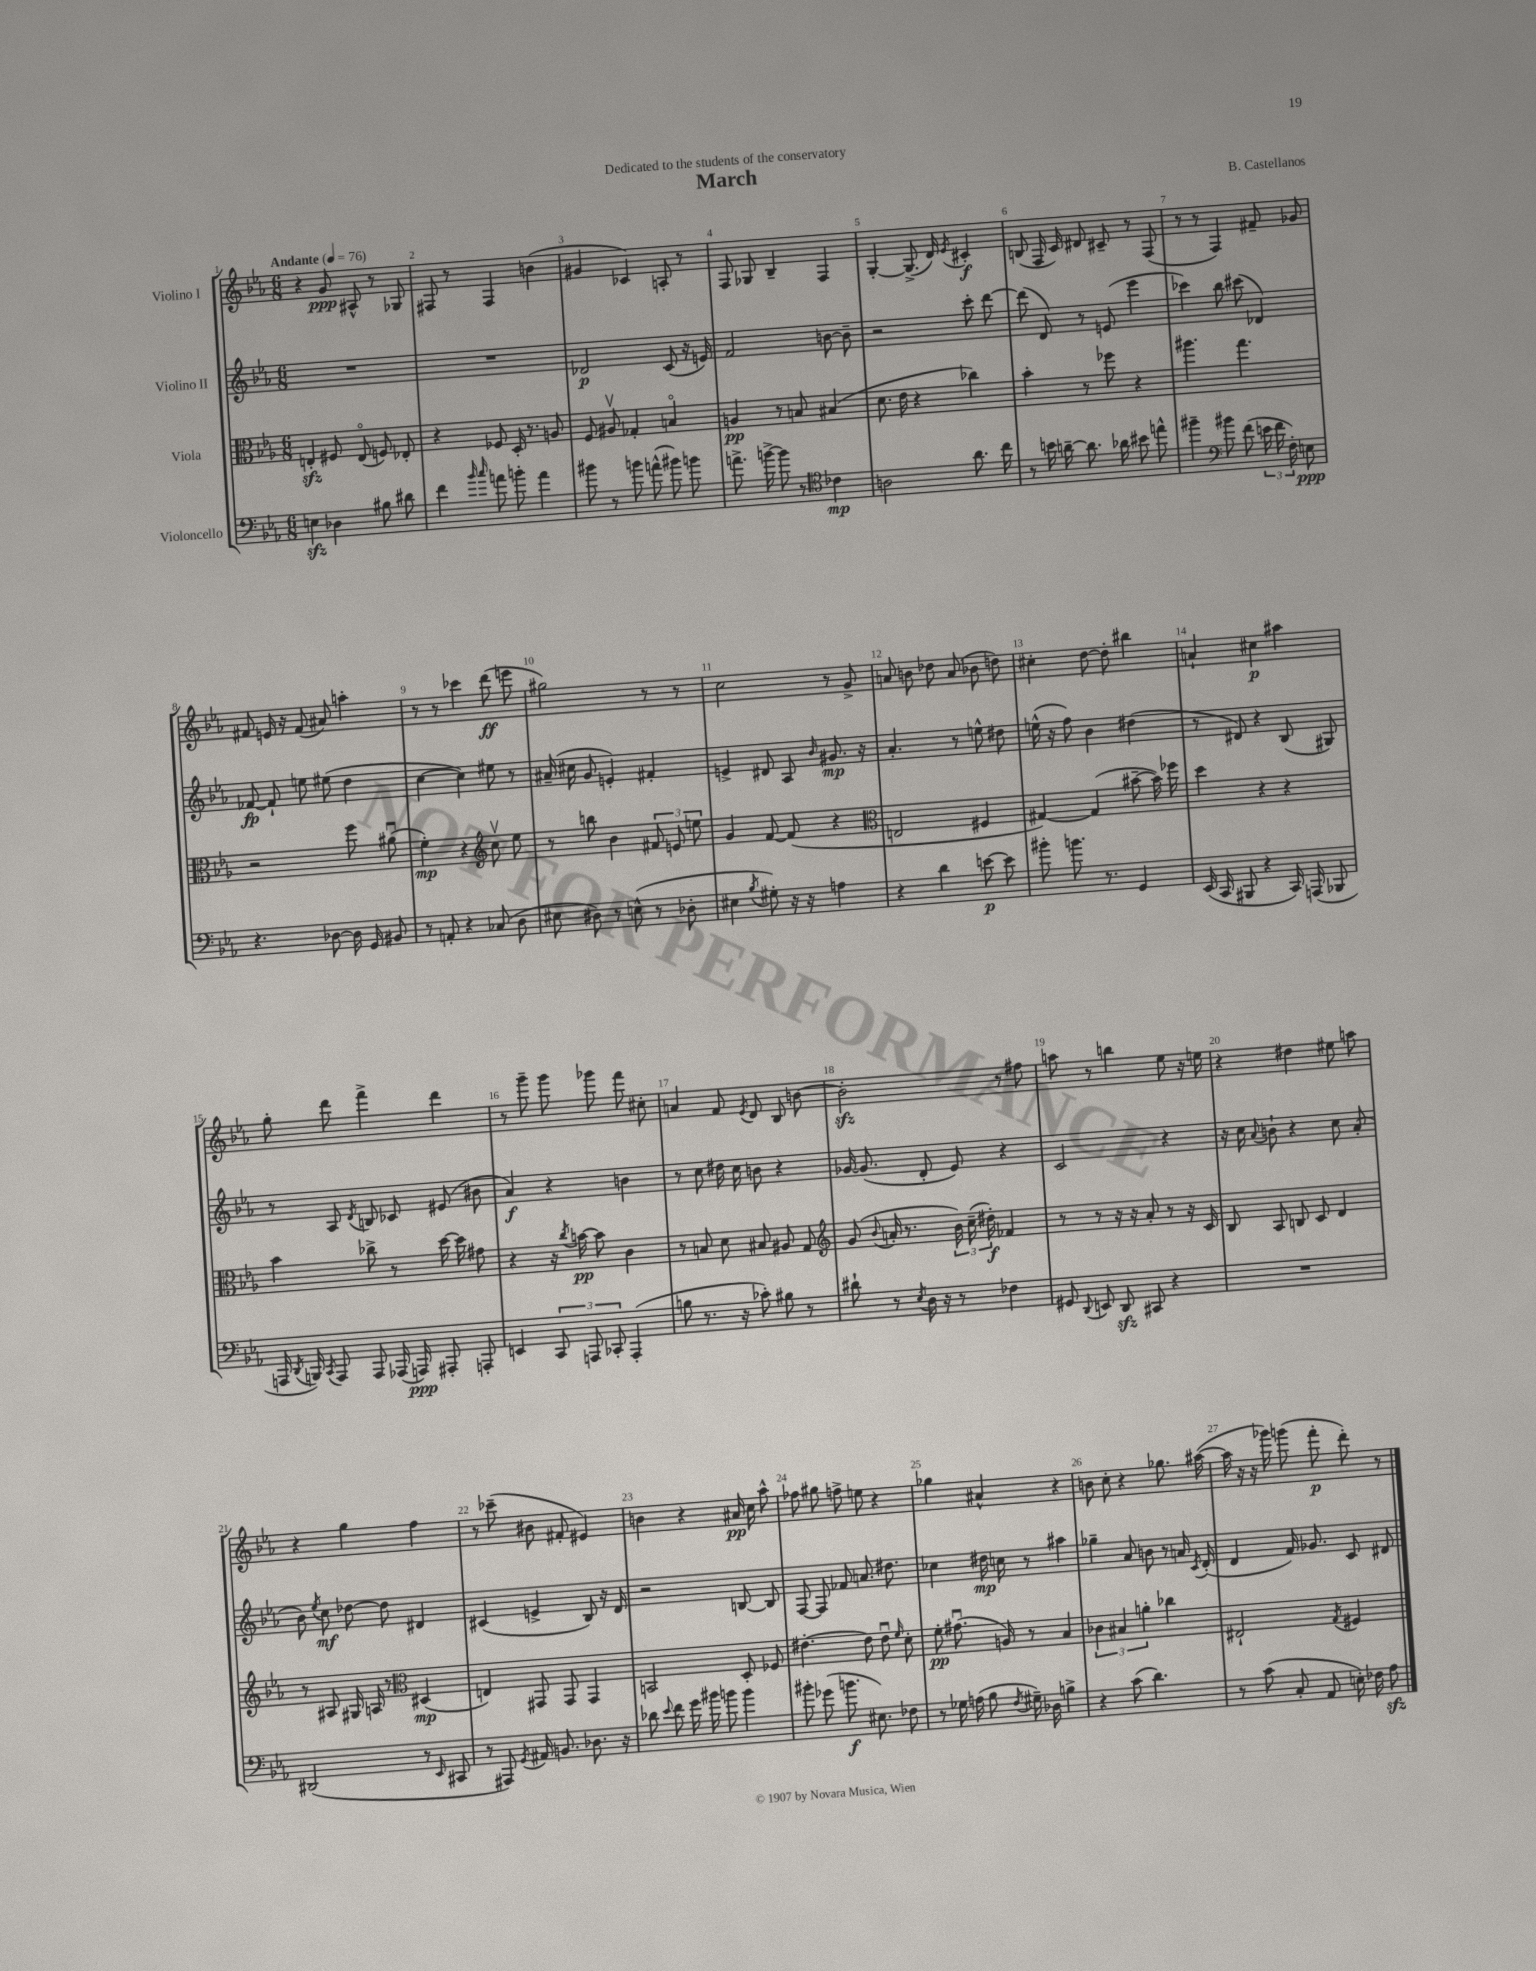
\header { title = "March" composer = "B. Castellanos" dedication = "Dedicated to the students of the conservatory" }
<<
\new StaffGroup <<
\new Staff = "s0" \with { instrumentName = "Violino I" } {
    \clef treble \key ees \major \numericTimeSignature \time 6/8 \tempo "Andante" 4 = 76
    \autoBeamOff r4 g'8\ppp ais8-^ r8 ges8 |
    fis8 r8 fis4 b'4( |
    gis'4 ces'4) a8-. r8 |
    f8 ges8 bes4-- f4 |
    g4~-. g8.->( d'16) \acciaccatura { ees'8 } cis'4-.\f |
    b8( f16 c'16) dis'8 cis'8-- r8 f8( |
    r8 r8 f4) fis'8-- ges'8 |
    fis'8 e'16 r16 fis'8( ais'8) a''4-. |
    r8 r8 ces'''4 d'''8\ff( e'''8 |
    gis''2) r8 r8 |
    c''2 r8 g'8-> |
    a'8 b'8 des''8 a'8( bes'8 d''8) |
    cis''4-. d''8~ d''8-. bis''4 |
    a'4-! cis''4\p ais''4 |
    g''8-. d'''8 f'''4-> d'''4 |
    r8 g'''8-- g'''8 ges'''8 f'''8 cis''8-. |
    a'4 f'8 \acciaccatura { ees'8 } d'8 bes8 b'8~ |
    b'2-.\sfz r8 fis''8 |
    a''8 r8 b''4 ees''8 r16 e''16 |
    r4 dis''4 eis''8 a''8 |
    r4 g''4 f''4 |
    r8 ces'''8--( bis'8 fis'8-. eis'4) |
    b'4 r4 ais'16\pp c''16 aes''8-^ |
    fes''8 gis''8 f''8-> e''8 r4 |
    ges''4 ais'4-^ r4 |
    b'8 c''8-. r4 ges''8. ais''16~( |
    ais''16 r16 r16 ges'''16) g'''8( f'''8-.\p d'''8-.) r8 \bar "|." |
}
\new Staff = "s1" \with { instrumentName = "Violino II" } {
    \clef treble \key ees \major \numericTimeSignature \time 6/8
    \autoBeamOff R2. |
    R2. |
    des'2\p c'8( r16 e'16) |
    f'2 b'8~ b'8-- |
    r2 c'''8-. d'''8~ |
    d'''8( d'8) r8 e'8( ees'''4 |
    ces'''4) bes''8 cis'''8( des'4) |
    fes'8~\fp fes'8-! e''8 eis''8( d''4 |
    c''4~ c''4) eis''8 r8 |
    ais'16--( cis''16 g'8 e'4-.) fis'4-. |
    e'4-> dis'8 aes8 \grace { bes'16 } gis'8.\mp r16 |
    aes'4.-. r8 e''8-^ dis''8 |
    e''16-^( r16 f''8) bes'4 dis''4( |
    r8 dis'8) r4 bes8( gis8) |
    r8 aes8 \acciaccatura { d'8 } b8 ces'8 eis'8( bis'8 |
    aes'4\f) r4 b'4 |
    r8 c''8 dis''16 c''16 b'8 r4 |
    ges'16~ ges'8.( d'8-. ees'8) r4 |
    c'2 r4 |
    r16 c''16 \appoggiatura { aes'8 } b'8-! r4 c''8 aes'8-.( |
    bes'8) \acciaccatura { ees''8 } c''8\mf des''8~ des''8 dis'4 |
    cis'4( e'4-> bes8) r16 d'16 |
    r2 b8~ b8 |
    f8~ f8 fes'8 a'8. dis''8. |
    ces''4 dis''16\mp c''16 r8 ais''4 |
    ges''4-- aes'8 b'8 r8 a'16 \acciaccatura { c'8 } d'16-.( |
    d'4 f'16) ges'8. c'8 dis'8 \bar "|." |
}
\new Staff = "s2" \with { instrumentName = "Viola" } {
    \clef alto \key ees \major \numericTimeSignature \time 6/8
    \autoBeamOff e4-.\sfz fis8 e8\flageolet( f8) ees8-. |
    r4 fes8 d16-. r8. a8 |
    f8 ais8\upbow ges4-. b4\flageolet |
    a4\pp r8 b8 bis4( |
    d'8. ees'16 r4 ces''4) |
    bes'4-. r8 fes''8 r4 |
    ais''4. g''4. |
    r2 f''8 ais'8\downbow( |
    f'4-.\mp) r4 \clef treble c''8\upbow ees''8 |
    r8 b''8 bes'4 \tuplet 3/2 { fis'8 e'8 e''8 } |
    g'4 f'8~ f'8( r4 |
    \clef alto e2 fis4 |
    gis4~) gis4( bis'8~-- bis'16) fes''16 |
    d''4 r4 r4 |
    bes'4 ces''8-> r8 d''16~ d''16 gis'8 |
    r4 r16 \acciaccatura { c''8 } b'16~\pp b'8 c'4 |
    r8 b8 d'8 bis8 ais8 g8 |
    \clef treble g'8( \appoggiatura { bes'8 } a'16-. r8. \tuplet 3/2 { bes'16) c''16--( dis''16-.\f) } fes'4 |
    r8 r8 r16 r16 aes'8-. r8 r16 c'16 |
    bes8 aes8 b8 c'8 d'4 |
    r8 ais8 gis16 a16 r8 \clef alto dis4\mp( |
    e4) gis,8 gis,8 gis,4 |
    b,2 d8-. fes8 |
    eis'4.~-. eis'8 eis'8\downbow \grace { f'16 } d'8-. |
    f'8-.\pp gis'8.\downbow( a16) r8 bes4 |
    \tuplet 3/2 { ces'4 bis4 a'4-. } ces''4 |
    eis2-! \acciaccatura { g8 } fis4 \bar "|." |
}
\new Staff = "s3" \with { instrumentName = "Violoncello" } {
    \clef bass \key ees \major \numericTimeSignature \time 6/8
    \autoBeamOff e4\sfz des4 bis8 dis'8 |
    f'4 \grace { bes'16 c''16 } a'8 b'8-. a'4 |
    bis'8 r8 b'8 a'8-^( bis'8) b'8 |
    a'8.-> b'16~-> b'8 r8 \clef tenor ces'4\mp |
    a2 aes'8. c''16 |
    r8 b'16 a'16~-- a'8. aes'16 bis'8 e''8-^ |
    fis''4-- \clef bass bis'8 f'8( \tuplet 3/2 { e'16 f'16 f16-.) } e8\ppp |
    r4. des8~ des16 g,16 bis,8 |
    r8 a,8-. r4 ces8( d8 |
    eis8 dis8) r8 e8-^( r8 des8-. |
    eis4 \acciaccatura { bes8 } gis8-.) r16 r16 a4 |
    r4 d'4 e'8~\p e'8 |
    bis'8-. b'8. r8. g,4 |
    ees,16( c,16 bis,,8 r4 c,16) a,,16( bes,,8 |
    a,,16 \acciaccatura { d,8 } b,,16) \acciaccatura { c,8 } a,,8 a,,8 aes,,16( a,,16\ppp) ais,,8-. a,,8-. |
    e,4 \tuplet 3/2 { c,8 a,,8 ces,8-. } a,,4-.( |
    b8 r8. r16 ces'8-.) bis8 r8 |
    dis'8-! r8 \acciaccatura { ees8 } d16 r16 r8 fes4 |
    gis,8 \appoggiatura { d,8 } e,8 d,8\sfz cis,8 r4 |
    R2. |
    dis,2( r8 \grace { ees,16 } cis,8 |
    r8 ais,,8) \acciaccatura { g,8 } ais,16 b,8. des8. r16 |
    des'8 \appoggiatura { ees'8 } f'8 g'16 bis'16 b'8 b'4 |
    bis'8-. ges'8( b'8.\f eis8.) fes8 |
    r8 ges16 a16( bes8 \acciaccatura { f8 } gis16--) des16 b4-> |
    r4 c'8( d'4.) |
    r8 c'8( c8-. aes,8 e16-.) fes16 aes8\sfz \bar "|." |
}
>>
>>
\layout { \context { \Score \override BarNumber.break-visibility = ##(#f #t #t) barNumberVisibility = #all-bar-numbers-visible } }
